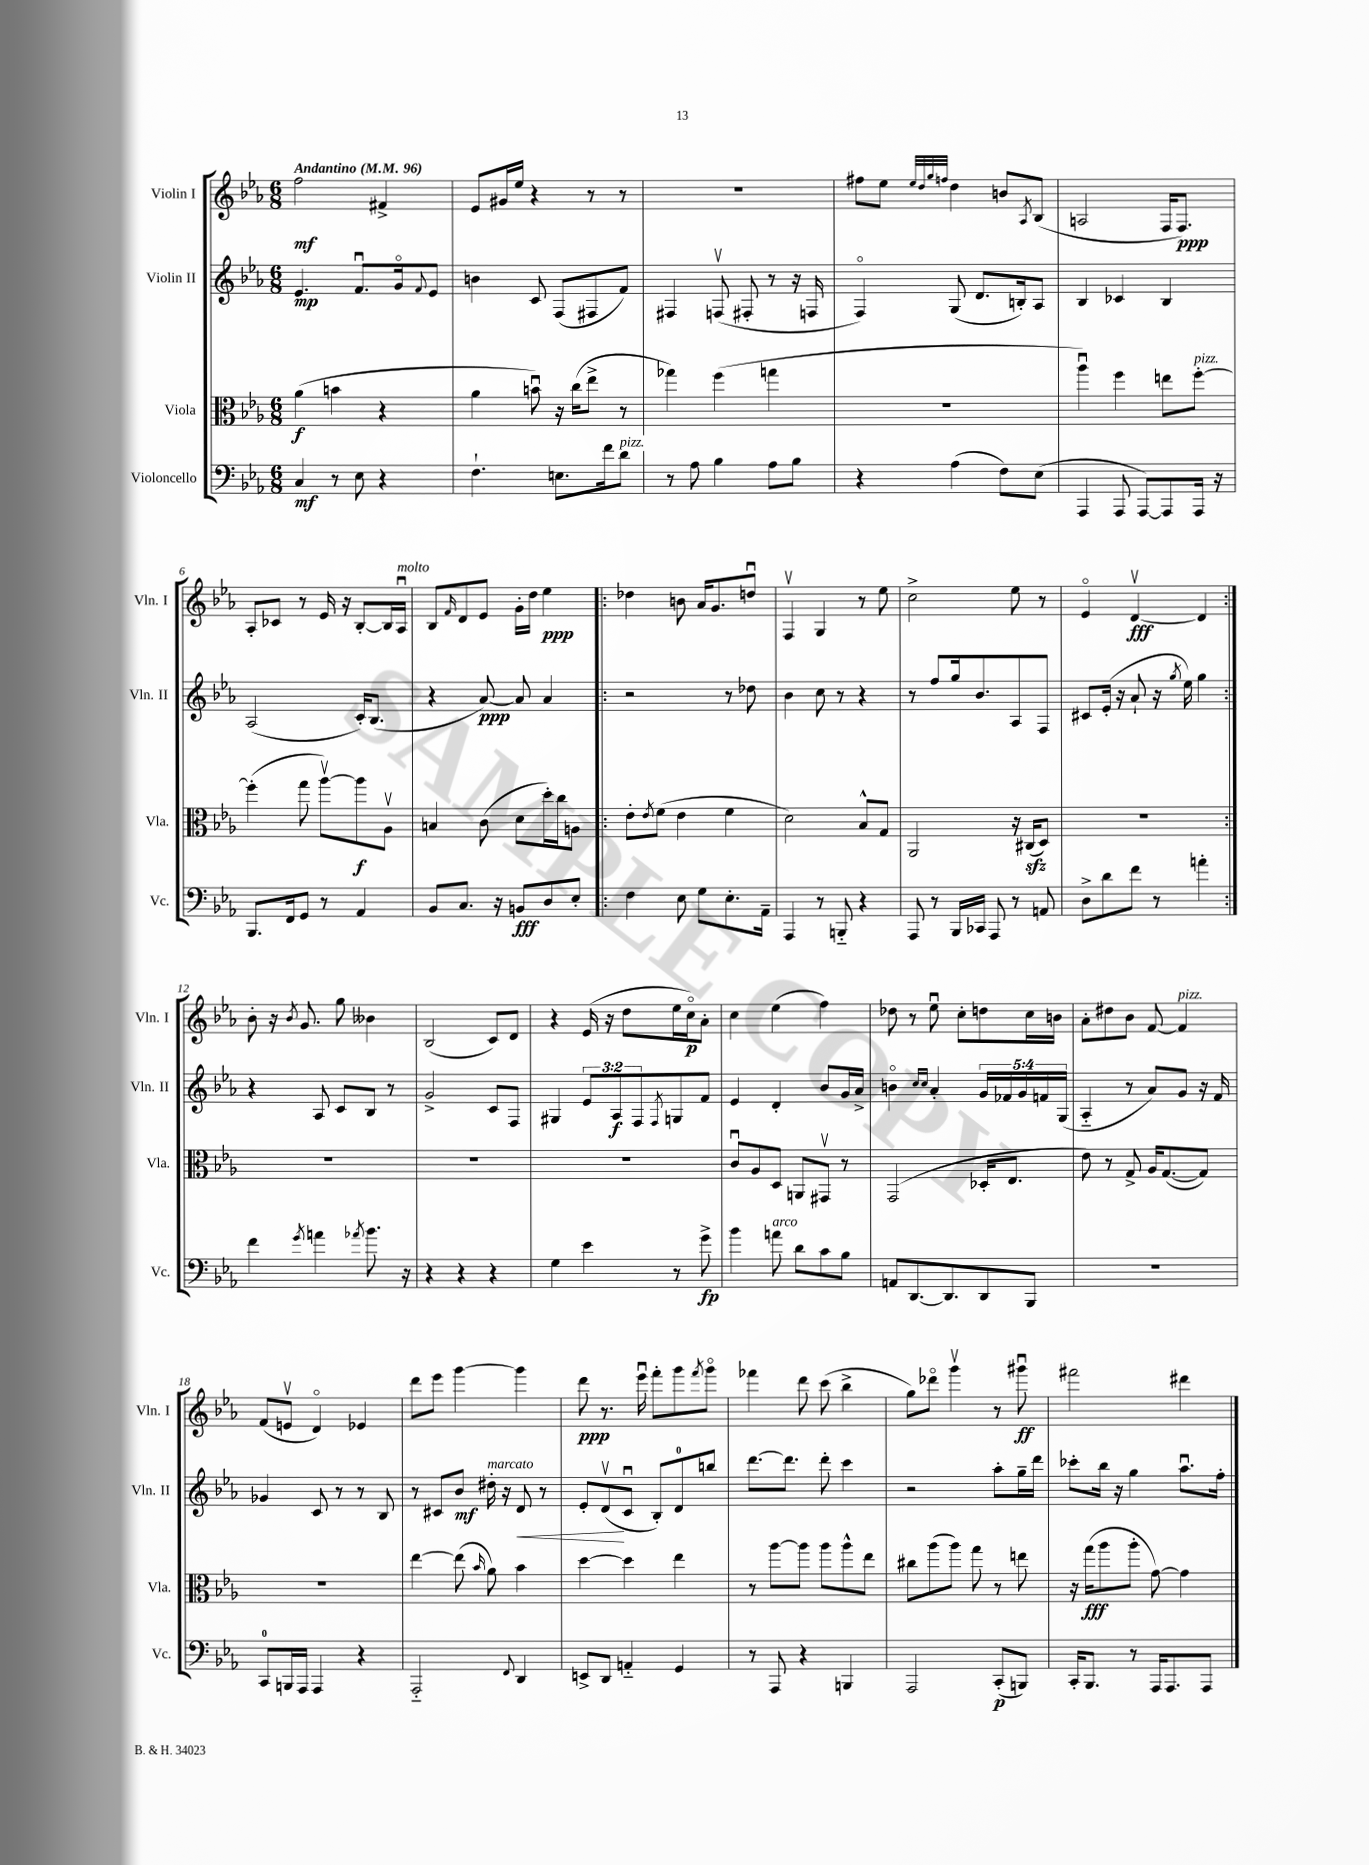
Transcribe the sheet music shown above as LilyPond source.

<<
\new StaffGroup <<
\new Staff = "s0" \with { instrumentName = "Violin I" shortInstrumentName = "Vln. I" } {
    \clef treble \key ees \major \numericTimeSignature \time 6/8 \tempo "Andantino" 4 = 96
    f''2\mf fis'4-> |
    ees'8 gis'16 ees''16 r4 r8 r8 |
    R2. |
    fis''8 ees''8 \grace { ees''32 d''32 g''32 f''32 } d''4 b'8 \acciaccatura { aes8 } bes8( |
    a2 f16 f8.\ppp) |
    aes8-. ces'8 r8 ees'16 r16 bes8~-. bes16 aes16\downbow^\markup { \italic "molto" } |
    bes8 \grace { f'16 } d'8 ees'8 g'16-. d''16 ees''4\ppp |
    \repeat volta 2 { des''4 b'8 aes'16 g'8. d''8\downbow |
    f4\upbow g4 r8 ees''8 |
    c''2-> ees''8 r8 |
    ees'4\flageolet d'4~\upbow\fff d'4 | }
    bes'8-. r16 \acciaccatura { bes'8 } g'8. g''8 beses'4 |
    bes2( c'8) d'8 |
    r4 ees'16( r16 d''8 ees''16 c''16\flageolet\p) aes'8-. |
    c''4 ees''4( f''4) |
    des''8 r8 ees''8\downbow c''8-. d''8 c''16 b'16 |
    aes'8-. dis''8 bes'8 f'8~ f'4^\markup { \italic "pizz." } |
    f'8( e'8\upbow d'4\flageolet) ees'4 |
    d'''8 ees'''8 g'''4~ g'''4 |
    d'''8\ppp r8. ees'''16\downbow f'''8-. g'''8 \acciaccatura { f'''8 } g'''8\flageolet |
    fes'''4 d'''8 c'''8( bes''4-> |
    g''8) des'''8\flageolet g'''4\upbow r8 gis'''8\downbow\ff |
    fis'''2 dis'''4 \bar "|." |
}
\new Staff = "s1" \with { instrumentName = "Violin II" shortInstrumentName = "Vln. II" } {
    \clef treble \key ees \major \numericTimeSignature \time 6/8 \override Staff.TupletNumber.text = #tuplet-number::calc-fraction-text
    ees'4.\mp f'8.\downbow g'16\flageolet \appoggiatura { f'8 } ees'8 |
    b'4 c'8 f8( fis8 f'8) |
    fis4 f8\upbow( fis8-. r8 r16 f16 |
    f4\flageolet) g8( d'8. b16-.) aes8 |
    bes4 ces'4 bes4 |
    aes2( c'16-.) bes8.( |
    r4 aes'8~\ppp) aes'8 aes'4 |
    \repeat volta 2 { r2 r8 des''8 |
    bes'4 c''8 r8 r4 |
    r8 f''8 g''16 bes'8. aes8 f8 |
    cis'8 ees'16-.( r16 aes'8-! r16 \acciaccatura { g''8 } ees''16) g''4 | }
    r4 aes8 c'8 bes8 r8 |
    g'2-> c'8 f8 |
    gis4 \tuplet 3/2 { ees'8 aes8\f f8 } \acciaccatura { f8 } g8 f'8 |
    ees'4 d'4-. bes'8 g'16 aes'16-> |
    b'4\flageolet \grace { c''16 c''16 } aes'4-. \tuplet 5/4 { g'16 fes'16 g'16 f'16 g16( } |
    aes4-_ r8 aes'8) g'8 r16 f'16 |
    ges'4 c'8 r8 r8 bes8 |
    r8 cis'8 bes'8\mf dis''16-.^\markup { \italic "marcato" } r16 d'8\< r8 |
    ees'8-. d'8\upbow\!( c'8\downbow bes8-.) d'8-0 b''8 |
    d'''8.~ d'''8. d'''8-. c'''4 |
    r2 aes''8-. g''16-- d'''16 |
    ces'''8-. bes''16 r16 g''4 aes''8.\downbow f''16-. \bar "|." |
}
\new Staff = "s2" \with { instrumentName = "Viola" shortInstrumentName = "Vla." } {
    \clef alto \key ees \major \numericTimeSignature \time 6/8
    aes'4\f( b'4 r4 |
    aes'4 b'8\downbow) r16 c''16( ees''8-> r8 |
    ges''4) f''4( g''4 |
    R2. |
    aes''4\downbow) f''4 e''8 f''8~-.^\markup { \italic "pizz." } |
    f''4-.( g''8 aes''8~\upbow) aes''8\f aes8\upbow |
    b4 c'8( d'8 d''16-.) c''16 a8 |
    \repeat volta 2 { ees'8-. \acciaccatura { ees'8 } f'8( ees'4 f'4 |
    d'2) bes8-^ g8 |
    aes,2 r16 cis16\sfz( d8) |
    R2. | }
    R2. |
    R2. |
    R2. |
    c'8\downbow aes8 d8 a,8 gis,8\upbow r8 |
    g,2( des16-. ees8. |
    ees'8) r8 g8-> aes16 g8.~( g8) |
    R2. |
    ees''4~ ees''8( \grace { bes'16 } aes'8) bes'4 |
    d''4~ d''4 ees''4 |
    r8 aes''8~ aes''8 aes''8 aes''8-^ ees''8 |
    cis''8 aes''8( aes''8) g''8 r8 e''8 |
    r16 g''16\fff( aes''8 aes''8-. g'8~) g'4 \bar "|." |
}
\new Staff = "s3" \with { instrumentName = "Violoncello" shortInstrumentName = "Vc." } {
    \clef bass \key ees \major \numericTimeSignature \time 6/8
    c4\mf r8 ees8 r4 |
    f4.-! e8. f'16 d'8^\markup { \italic "pizz." } |
    r8 aes8 bes4 aes8 bes8 |
    r4 aes4( f8) ees8( |
    aes,,4 aes,,8 aes,,8~) aes,,8 aes,,16 r16 |
    bes,,8. f,16 g,8 r8 aes,4 |
    bes,8 c8. r16 b,8\fff d8 ees8-. |
    \repeat volta 2 { f4 ees8 g8 ees8.-. aes,16-- |
    aes,,4 r8 b,,8-_ r4 |
    aes,,8 r8 bes,,16 ces,16 aes,,8 r8 a,8 |
    d8-> d'8 f'8 r8 a'4-. | }
    f'4 \acciaccatura { g'8 } a'4 \acciaccatura { aes'8 } bes'8. r16 |
    r4 r4 r4 |
    g4 ees'4 r8 g'8->\fp |
    bes'4 a'8^\markup { \italic "arco" } d'8 c'8 bes8 |
    a,8 d,8.~ d,8. d,8 bes,,8 |
    R2. |
    c,8-0 b,,16 aes,,16 aes,,4 r4 |
    aes,,2-_ \appoggiatura { f,8 } d,4 |
    e,8-> d,8 a,4-_ g,4 |
    r8 aes,,8 r4 b,,4 |
    aes,,2 c,8-.\p( b,,8) |
    c,16-. bes,,8. r8 aes,,16 aes,,8. aes,,8 \bar "|." |
}
>>
>>
